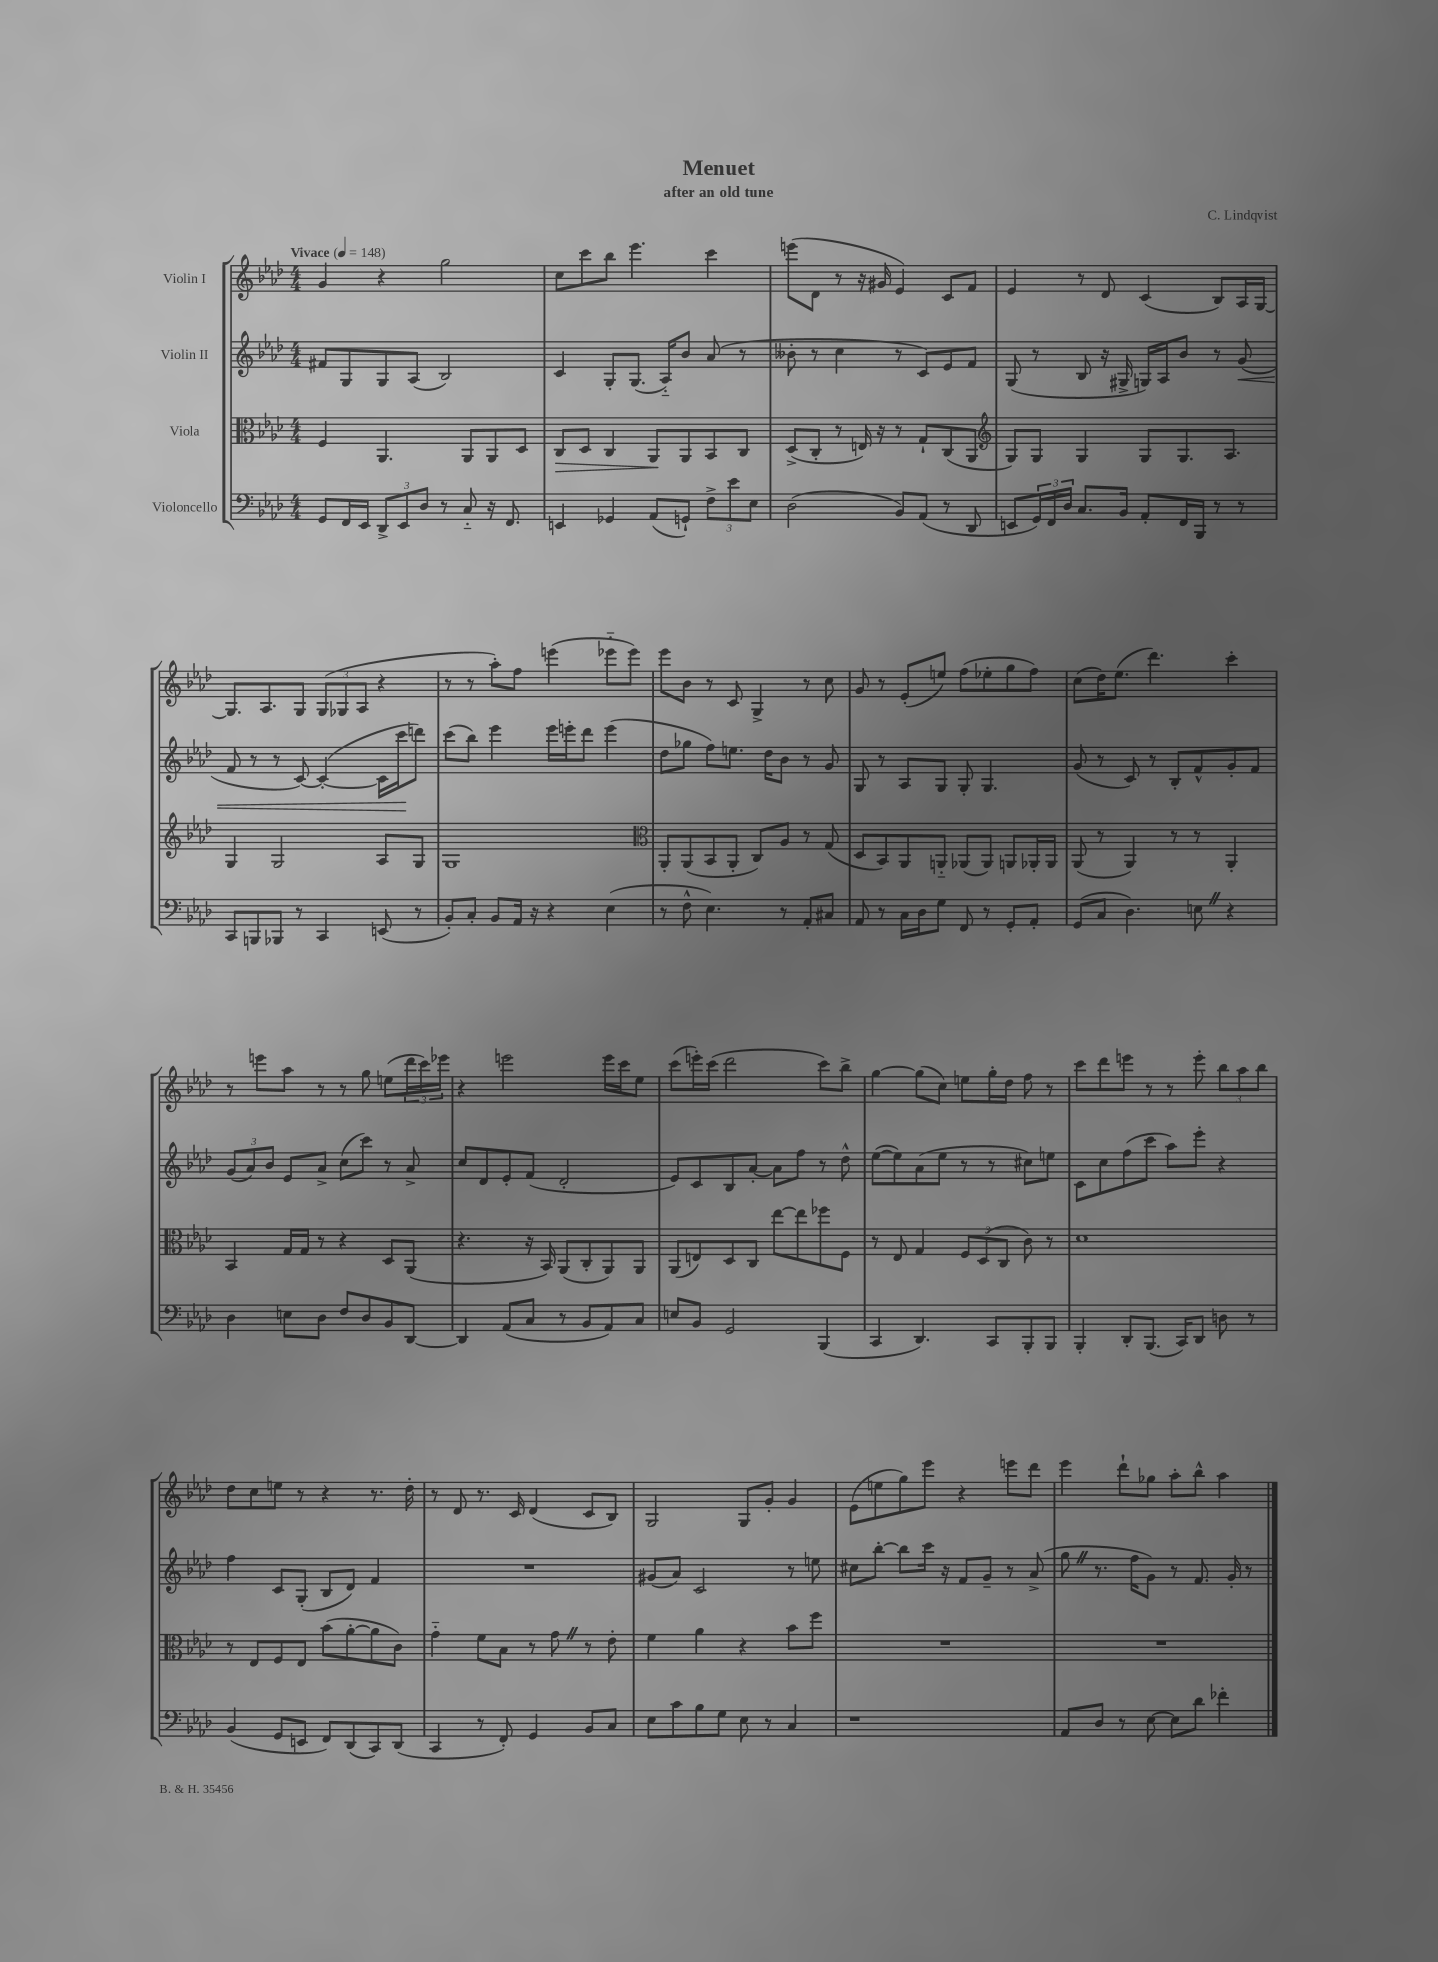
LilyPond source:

\header { title = "Menuet" composer = "C. Lindqvist" subtitle = "after an old tune" }
<<
\new StaffGroup <<
\new Staff = "s0" \with { instrumentName = "Violin I" } {
    \clef treble \key aes \major \numericTimeSignature \time 4/4 \tempo "Vivace" 4 = 148
    g'4 r4 g''2 |
    c''8 c'''8 bes''8 ees'''4. c'''4 |
    e'''8( des'8 r8 r16 gis'16 ees'4) c'8 f'8 |
    ees'4 r8 des'8 c'4( bes8) aes16 g16~ |
    g8. aes8. g8 \tuplet 3/2 { g8( ges8 aes8 } r4 |
    r8 r8 aes''8-.) f''8 e'''4( ees'''8-_ ees'''8) |
    ees'''8 bes'8 r8 c'8 g4-> r8 c''8 |
    g'8 r8 ees'8-.( e''8) f''8( ees''8-. g''8 f''8) |
    c''8( des''16) ees''8.( des'''4.) c'''4-. |
    r8 e'''8 aes''8 r8 r8 g''8 e''8( \tuplet 3/2 { des'''16 c'''16) ees'''16 } |
    r4 e'''2 e'''16 c'''16 ees''8 |
    c'''8( e'''16-.) c'''16( des'''2 c'''8) bes''8-> |
    g''4~ g''8( c''8) e''8 g''16-. des''16 f''8 r8 |
    c'''8 des'''8 e'''8 r8 r8 e'''8-. \tuplet 3/2 { bes''8 aes''8 bes''8 } |
    des''8 c''8 e''8 r8 r4 r8. des''16-. |
    r8 des'8 r8. c'16 des'4( c'8 bes8) |
    g2 g8 g'8-. g'4 |
    ees'8( e''8 g''8) ees'''8 r4 e'''8 des'''8 |
    ees'''4 des'''8-! ges''8 aes''8-. bes''8-^ aes''4 \bar "|." |
}
\new Staff = "s1" \with { instrumentName = "Violin II" } {
    \clef treble \key aes \major \numericTimeSignature \time 4/4
    fis'8 g8 g8 aes8( bes2) |
    c'4 g8-. g8.( aes16-_) bes'8 aes'8( r8 |
    beses'8-. r8 c''4 r8 c'8) ees'8 f'8 |
    g8( r8 bes8 r16 gis16-> g16) aes16 bes'8 r8 g'8\<( |
    f'8 r8 r8 c'8~) c'4~-.( c'16 c'''16\! d'''8) |
    c'''8( bes''8) ees'''4 ees'''16 e'''16-. des'''8 e'''4( |
    des''8 ges''8 f''8) e''8. des''16 bes'8 r8 g'8 |
    g8 r8 aes8 g8 g8-. g4. |
    g'8( r8 c'8) r8 bes8-. f'8-^ g'8-. f'8 |
    \tuplet 3/2 { g'8( aes'8) bes'8 } ees'8 aes'8-> c''8( c'''8) r8 aes'8-> |
    c''8 des'8 ees'8-. f'8( des'2-. |
    ees'8) c'8 bes8 aes'8~-. aes'8 f''8 r8 des''8-^ |
    ees''8~( ees''8) aes'8( ees''8 r8 r8 cis''8) e''8 |
    c'8 c''8 f''8( c'''8 aes''8) ees'''8-. r4 |
    f''4 c'8 g8-.( bes8 des'8) f'4 |
    R1 |
    gis'8( aes'8) c'2 r8 e''8 |
    cis''8 bes''8~-. bes''8 c'''16 r16 f'8 g'8-- r8 aes'8->( |
    g''8 \once \override BreathingSign.text = \markup { \musicglyph "scripts.caesura.straight" } \breathe r8. f''16 g'8) r8 f'8. g'16-. r8 \bar "|." |
}
\new Staff = "s2" \with { instrumentName = "Viola" } {
    \clef alto \key aes \major \numericTimeSignature \time 4/4
    f4 aes,4. aes,8 aes,8 des8 |
    c8\> des8 c4 aes,8\! aes,8 bes,8 c8 |
    des8->( c8-. r8 e16) r16 r8 g8-! c8( aes,8 |
    \clef treble g8) g8 g4 g8 g8. aes8. |
    g4 g2 aes8 g8 |
    g1 |
    \clef alto aes,8-. aes,8( bes,8 aes,8-. c8) aes8 r8 g8( |
    des8 bes,8) aes,8 a,8-_ aes,8( aes,8) a,8 aes,16-. aes,16 |
    aes,8( r8 aes,4) r8 r8 aes,4-. |
    bes,4 g16 g16 r8 r4 des8 aes,8( |
    r4. r16 bes,16) aes,8( c8-. aes,8) aes,8 |
    aes,8( e8) des8 c8 ees''8~ ees''8 fes''8 f8 |
    r8 ees8 g4 \tuplet 3/2 { f8 des8( c8 } c'8) r8 |
    des'1 |
    r8 ees8 f8 ees8 bes'8( aes'8~-. aes'8 c'8) |
    g'4-_ f'8 bes8 r8 g'8 \once \override BreathingSign.text = \markup { \musicglyph "scripts.caesura.straight" } \breathe r8 ees'8-. |
    f'4 aes'4 r4 bes'8 f''8 |
    R1 |
    R1 \bar "|." |
}
\new Staff = "s3" \with { instrumentName = "Violoncello" } {
    \clef bass \key aes \major \numericTimeSignature \time 4/4
    g,8 f,16 ees,16 \tuplet 3/2 { des,8-> ees,8 des8 } r8 c8-_ r16 f,8. |
    e,4 ges,4 aes,8( g,8-!) \tuplet 3/2 { f8-> ees'8 ees8 } |
    des2( bes,8) aes,8( r8 des,8 |
    e,8 \tuplet 3/2 { g,16) f,16 des16 } c8. bes,16 aes,8-. f,16 bes,,16 r8 r8 |
    c,8 b,,8 bes,,8 r8 c,4 e,8( r8 |
    bes,8-.) c8-. bes,8 aes,16 r16 r4 ees4( |
    r8 f8-^ ees4.) r8 aes,8-. cis8 |
    aes,8 r8 c16 des16 g8 f,8 r8 g,8-. aes,8-. |
    g,8( c8 des4.) e8 \once \override BreathingSign.text = \markup { \musicglyph "scripts.caesura.straight" } \breathe r4 |
    des4 e8 des8 f8 des8 bes,8 des,8~ |
    des,4 aes,8( c8 r8 bes,8 aes,8) c8 |
    e8 bes,8 g,2 bes,,4( |
    c,4 des,4.) c,8 bes,,8-. bes,,8 |
    bes,,4-. des,8-. bes,,8.( c,16) des,8 d8 r8 |
    bes,4( g,8 e,8 f,8) des,8( c,8) des,8( |
    c,4 r8 f,8-.) g,4 bes,8 c8 |
    ees8 c'8 bes8 g8 ees8 r8 c4 |
    r1 |
    aes,8 des8 r8 ees8~ ees8 des'8 fes'4-. \bar "|." |
}
>>
>>
\layout { \context { \Score \remove "Bar_number_engraver" } }
